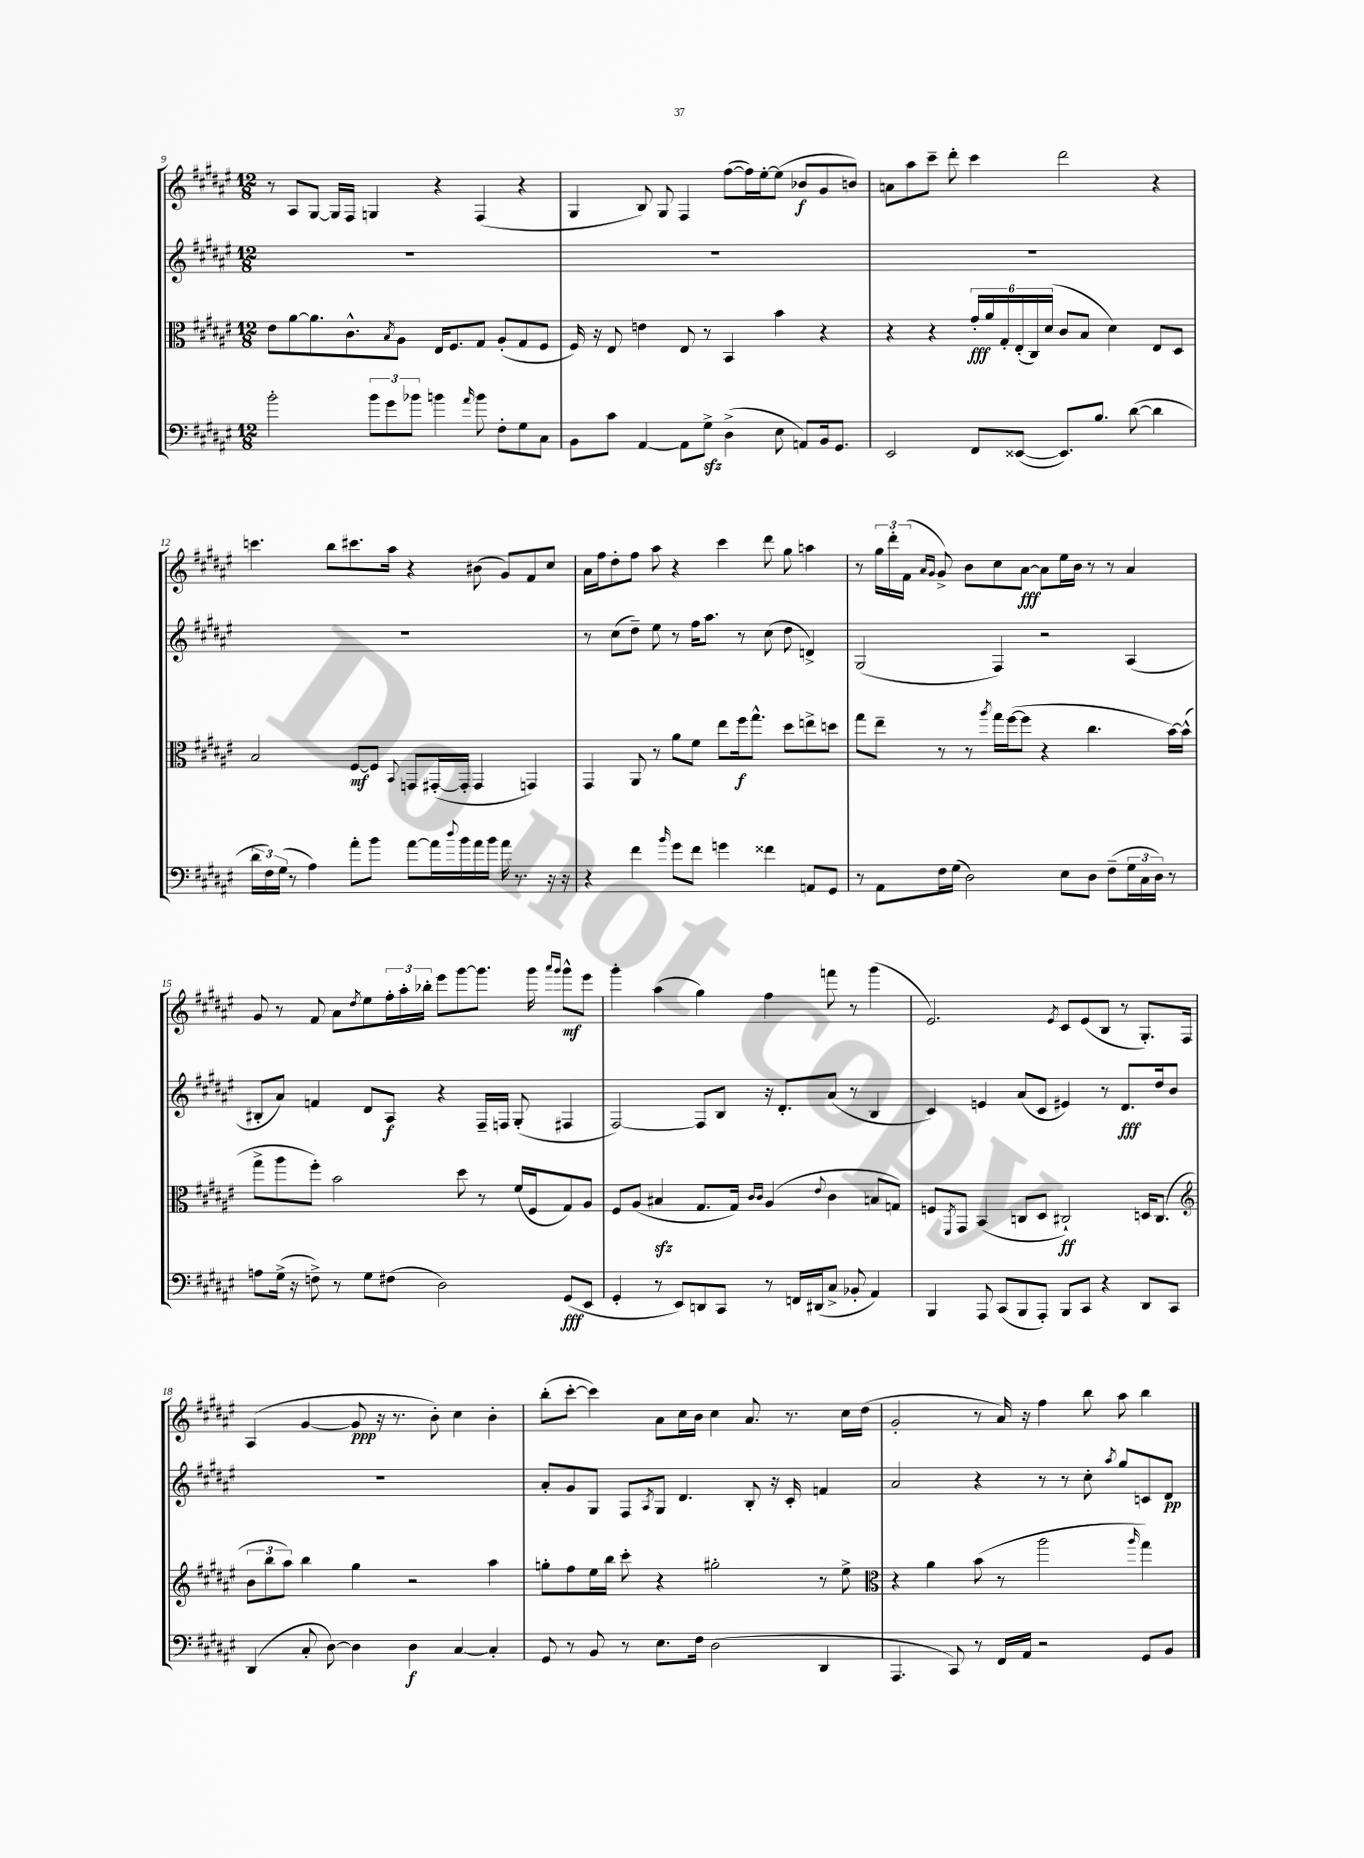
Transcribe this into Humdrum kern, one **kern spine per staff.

**kern	**kern	**kern	**kern
*staff4	*staff3	*staff2	*staff1
*clefF4	*clefC3	*clefG2	*clefG2
*k[f#c#g#d#a#e#]	*k[f#c#g#d#a#e#]	*k[f#c#g#d#a#e#]	*k[f#c#g#d#a#e#]
*M12/8	*M12/8	*M12/8	*M12/8
2b'	8e#	1.r	8r
.	[8a#	.	8A#
.	8.a#]	.	[8G#
.	.	.	16G#]
.	8.c#^^	.	16F#
12b	.	.	4G
12g#	.	.	.
.	8qB	.	.
.	8A#	.	.
12b-	.	.	.
4b	16E#	.	4r
.	8.F#	.	.
16qqa#	.	.	.
8b	8G#	.	(4F#
8F#'	(8A#'	.	.
8G#	8G#	.	4r
8C#	8F#	.	.
=	=	=	=
8BB	16F#)	1.r	4G#
.	16r	.	.
8c#	8E#	.	.
[4AA#	4e	.	8B)
.	.	.	8G#
8AA#]	8E#	.	4F#
8G#^	8r	.	.
(4D#^	4BB	.	([8ff#
.	.	.	16ff#])
.	.	.	[16ee#'
8E#	4b	.	(8ee#]
8AA)	.	.	8b-
16BB	4r	.	8g#
8.GG#	.	.	.
.	.	.	8b)
=	=	=	=
2EE#	4r	1.r	8a
.	.	.	8aa#
.	4r	.	8ccc#~
.	.	.	8ddd#'
8FF#	24g#'	.	4ccc#
.	24a#	.	.
.	24G#'	.	.
([8EE##	(24E#'	.	.
.	24C#)	.	.
.	(24d#	.	.
8.EE##])	8c#	.	2ddd#
.	8B	.	.
8.B	.	.	.
.	4d#)	.	.
([8d#	.	.	.
4d#]	8E#	.	4r
.	8D#	.	.
=	=	=	=
24d#	2B	1.r	4.ccc
24F#)	.	.	.
(24G#	.	.	.
8r	.	.	.
4A#)	.	.	.
.	.	.	8bb
8a#'	[8F#	.	8.ccc#
8b	8F#]	.	.
.	.	.	16aa#
.	8qqBB	.	.
[8a#	8GG	.	4r
16a#]	([16GG#'	.	.
8qqdd#	.	.	.
16b	16GG#']	.	.
16a#	4GG#	.	(8b#
16b	.	.	.
16a#	.	.	8g#)
8.r	.	.	.
.	4GG)	.	8f#
16r	.	.	8cc#
16r	.	.	.
=	=	=	=
4r	4GG#	8r	16a#
.	.	.	16ff#
.	.	(8cc#	8dd#'
4f#	8AA#	8dd#~)	8ff#
.	8r	8ee#	8aa#
16qqb	.	.	.
8g#	8a#	8r	4r
8f#	8f#	16ff#	.
.	.	8.aa#	.
4g	8ee#	.	4ccc#
.	16ff#	8r	.
.	8.gg#^^	.	.
4f##	.	(8cc#	8ddd#
.	8dd#	8dd#	8gg#
8AA	8ee^	4d^)	4aa
8GG#	8dd	.	.
=	=	=	=
8r	8gg#	(2G#	8r
8AA#	8ee#~	.	24gg#
.	.	.	24ddd#'
.	.	.	(24f#
.	.	.	16qqa#
.	.	.	16qqg#
16F#	8r	.	8g#^)
(16G#	.	.	.
2D#)	8r	.	8b
.	8qaa#	.	.
.	16gg#	4F#)	8cc#
.	([16ff#	.	.
.	8ff#]	.	[8a#
.	4r	2r	8a#]
8E#	.	.	16ee#
.	.	.	16b
8D#	4.cc#	.	8r
(8F#~	.	.	8r
24G#	.	(4A#	4a#
24C#	.	.	.
24D#)	.	.	.
8r	[16b)	.	.
.	(16b^^]	.	.
=	=	=	=
8A	8gg#^	8B#'	8g#
(16G#^	8aa#	8a#)	8r
16r	.	.	.
8F^)	8ff#')	4f	8f#
8r	2b	.	8a#
.	.	.	8qdd#
8G#	.	8d#	8ee#
(8F#	.	8A#	24ff#'
.	.	.	24aa#'
.	.	.	24bb-'
2D#)	.	4r	8eee#
.	8dd#	.	[8ggg#
.	8r	16F#~	8.ggg#]
.	.	16F	.
.	(16f#	(8G#'	.
.	16F#	.	16ggg#
.	.	.	16qqaaa#
.	.	.	16qqggg#
(8GG#	8G#)	4F#	8ggg#^^
8EE#	8A#	.	8eee#
=	=	=	=
4GG#'	8F#	[2F#)	4ggg#'
.	(8A#	.	.
8r	4B#	.	(4aa#
8EE#)	.	.	.
8DD	8.G#	8F#]	4gg#)
8CC#	.	8B	.
.	16G#)	.	.
.	16qqc#	.	.
.	16qqc#	.	.
8r	(4A#	16r	4ff#
.	.	8.d#'	.
16FF	.	.	.
(16DD#	.	.	.
.	8qqe#	.	.
8C#^	4c#	(8a#	8fff
8BB-'	.	8r	8r
4AA#)	8B	4B	(4ggg#
.	8G)	.	.
=	=	=	=
4BBB	8F	4c#)	2.e#)
.	8qFF#	.	.
.	8GG#	.	.
8AAA#	(4BB	4e	.
(8CC#	.	.	.
8BBB	8C	(8a#	.
8AAA#')	8D#	8c#	.
.	.	.	8qe#
8BBB	2C#`)	4e#)	8c#
8CC#	.	.	(8e#
4r	.	8r	8B
.	.	8.d#	8r
8DD#	16D	.	8.G#')
.	(8.C#	16dd#	.
8CC#	.	8b	.
.	.	.	16F#
=	=	=	=
*	*clefG2	*	*
(4DD#	12b	1.r	(4A#
.	12bb	.	.
.	12aa#)	.	.
8C#'	4bb	.	[4g#
[8D#)	.	.	.
4D#]	4gg#	.	8g#]
.	.	.	16r
.	.	.	8.r
4D#	2r	.	.
.	.	.	8b')
[4C#	.	.	4cc#
4C#']	4aa#	.	4b'
=	=	=	=
8GG#	8gg'	8a#'	(8bb'
8r	8ff#	8g#	[8ccc#'
8BB	16ee#	8G#	4ccc#])
.	16bb	.	.
8r	8ccc#'	8F#	.
.	.	8qA#	.
8.E#	4r	8G#	8a#
.	.	4.d#	16cc#
16F#	.	.	16b
(2D#	2gg#'	.	4cc#
.	.	8B'	8.a#
.	.	16r	.
.	.	16c#'	8.r
4DD#	8r	4f	.
.	8ee#^	.	16cc#
.	.	.	(16dd#
=	=	=	=
*	*clefC3	*	*
4.AAA#	4r	2a#	2g#'
.	4a#	.	.
8CC#)	.	.	.
8r	(8b	4r	8r
16FF#	8r	.	16a#)
16AA#	.	.	16r
2r	2aa#	8r	4ff#
.	.	8r	.
.	.	8cc#'	8bb
.	.	8qaa#	.
.	.	8gg#	8aa#
.	16qqaa#	.	.
8GG#	4gg#)	8c	4bb
8BB	.	8d#	.
==	==	==	==
*-	*-	*-	*-
